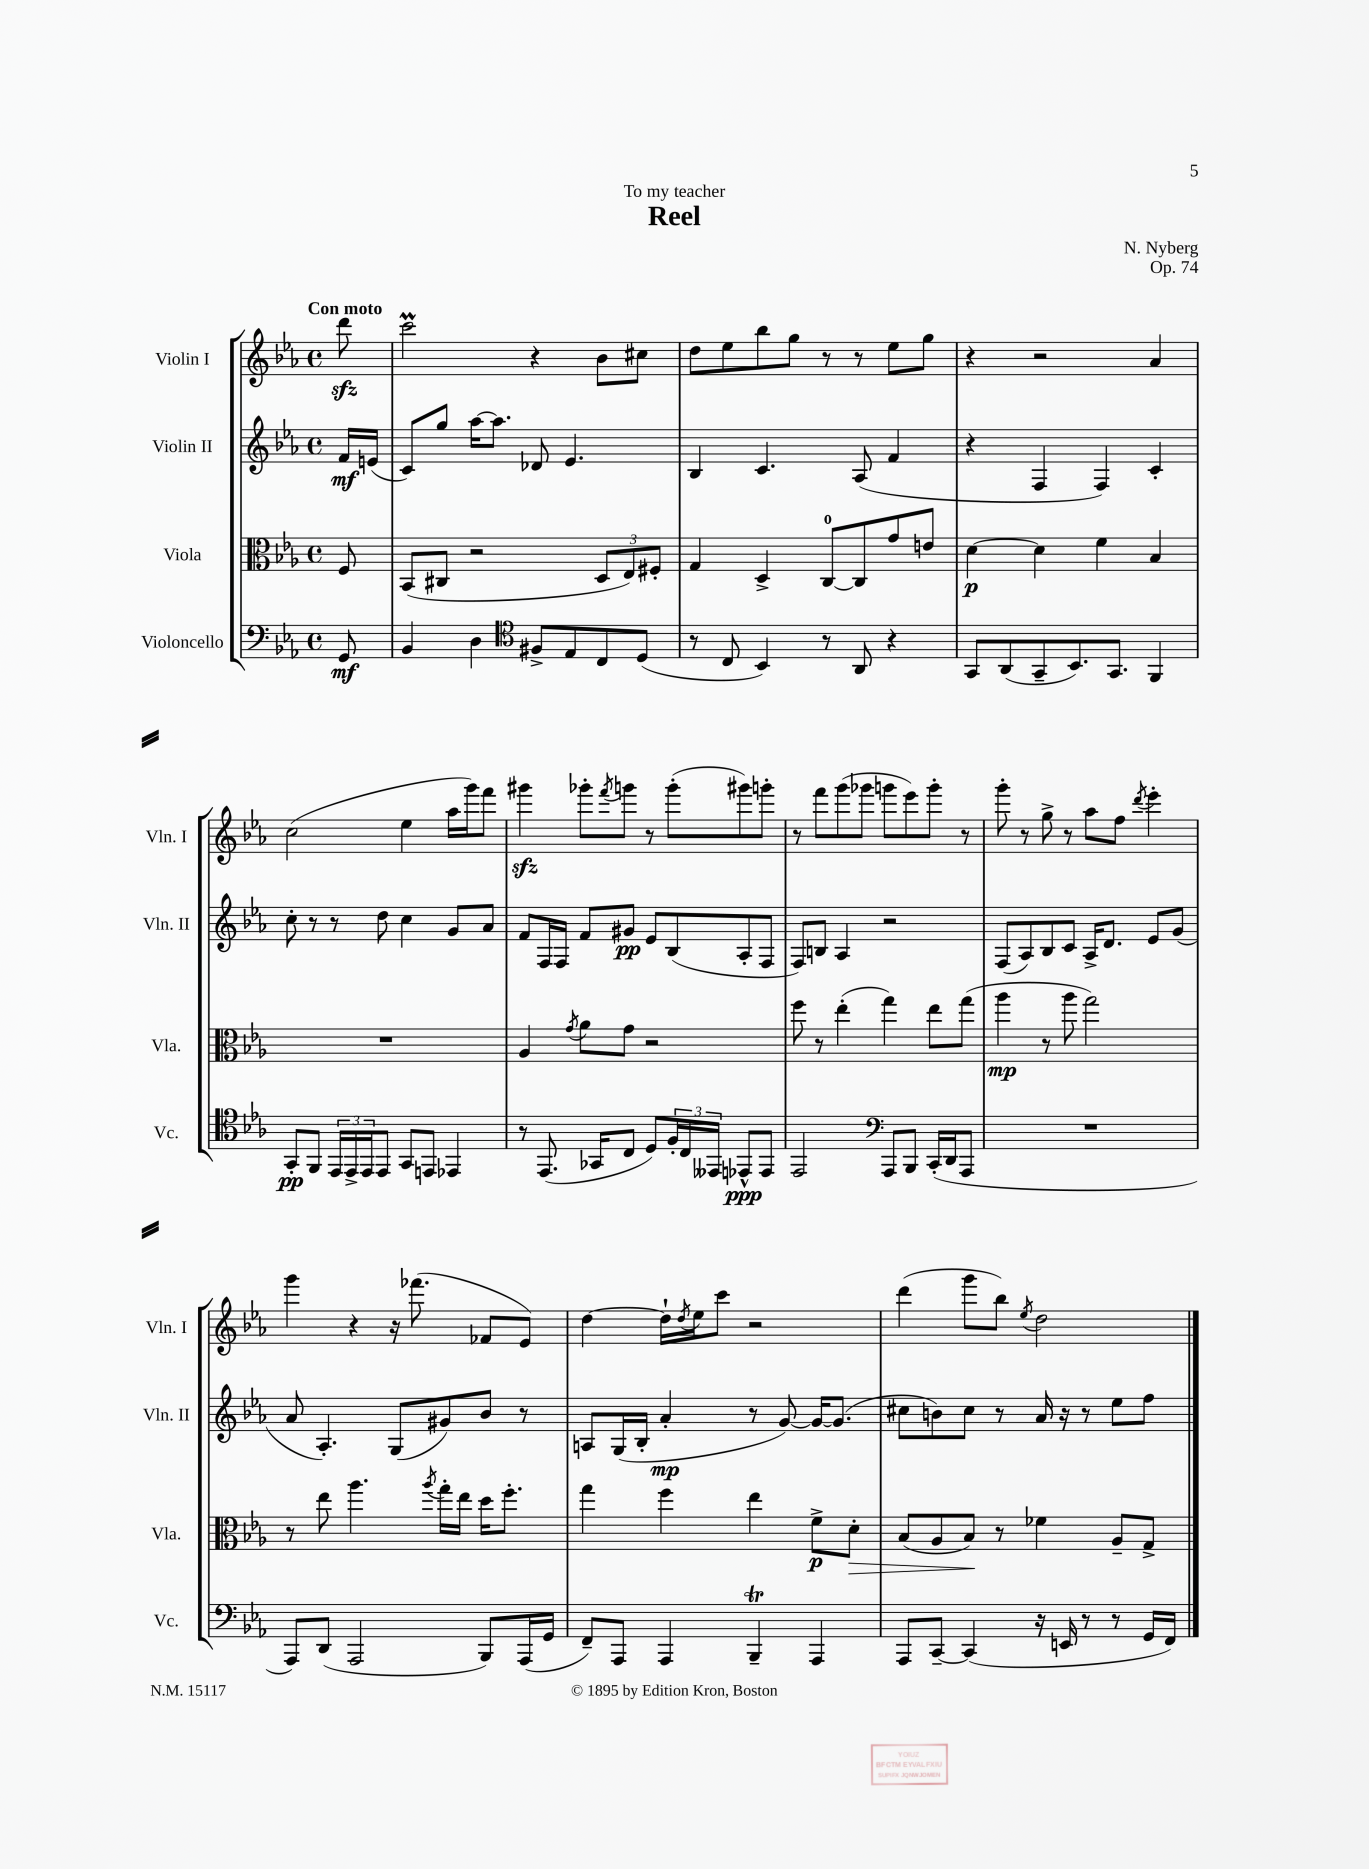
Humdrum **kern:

**kern	**kern	**kern	**kern
*staff4	*staff3	*staff2	*staff1
*clefF4	*clefC3	*clefG2	*clefG2
*k[b-e-a-]	*k[b-e-a-]	*k[b-e-a-]	*k[b-e-a-]
*M4/4	*M4/4	*M4/4	*M4/4
*met(c)	*met(c)	*met(c)	*met(c)
8GG	8F	16f	8ddd
.	.	(16e	.
=	=	=	=
4BB-	(8BB-	8c)	2ccc
.	8C#	8gg	.
4D	2r	[16aa-	.
.	.	8.aa-]	.
*clefC4	*	*	*
8F#^	.	8d-	4r
8E-	.	4.e-	.
8C	12D	.	8b-
.	12E-)	.	.
(8D	.	.	8cc#
.	12F#'	.	.
=	=	=	=
8r	4G	4B-	8dd
8C	.	.	8ee-
4BB-)	4D^	4.c	8bb-
.	.	.	8gg
8r	[8C	.	8r
8AA-	8C]	(8A-	8r
4r	8g	4f	8ee-
.	8e	.	8gg
=	=	=	=
8GG	[4d	4r	4r
(8AA-	.	.	.
8GG~	4d]	4F	2r
8.BB-)	.	.	.
.	4f	4F)	.
8.GG	.	.	.
4FF	4B-	4c'	4a-
=	=	=	=
8GG'	1r	8cc'	(2cc
8FF	.	8r	.
24EE-	.	8r	.
24EE-^	.	.	.
24EE-	.	.	.
8EE-	.	8dd	.
8GG	.	4cc	4ee-
8EE	.	.	.
4EE-	.	8g	16aa-
.	.	.	16ggg)
.	.	8a-	8fff
=	=	=	=
8r	4A-	8f	4ggg#
(8.EE-	.	16F	.
.	.	16F	.
.	8qg	.	.
.	8a-	8f	8ggg-'
16GG-	.	.	.
.	.	.	8qfff
8C	8g	8g#	8ggg
8D)	2r	8e-	8r
24F'	.	(8B-	(8ggg'
24C	.	.	.
24EE--	.	.	.
8EE-^^	.	8A-'	8ggg#)
8EE-	.	8F	8ggg'
=	=	=	=
2EE-	8ff	8F)	8r
.	8r	8B	8fff
.	(4ee-'	4A-	(8ggg
.	.	.	8ggg-
*clefF4	*	*	*
8AAA-	4gg)	2r	8ggg
8BBB-	.	.	8eee-)
(16CC'	8ee-	.	8ggg'
16DD	.	.	.
8AAA-	(8gg	.	8r
=	=	=	=
1r	4aa-	(8F	8ggg'
.	.	8A-)	8r
.	8r	8B-	8gg^
.	8aa-	8c	8r
.	2gg)	16A-^	8aa-
.	.	8.d	.
.	.	.	8ff
.	.	.	8qddd
.	.	8e-	4eee-'
.	.	(8g	.
=	=	=	=
8AAA-)	8r	8a-	4ggg
(8DD	8ee-	4.A-')	.
2AAA-	4.aa-	.	4r
.	.	(8G	16r
.	.	.	(8.fff-
.	8qaa-	.	.
.	16gg'	8g#)	.
.	16ee-	.	.
8BBB-)	16dd	8b-	8f-
.	8.ff'	.	.
(16AAA-	.	8r	8e-)
16GG	.	.	.
=	=	=	=
8FF~)	4gg	8A	[4dd
8AAA-	.	(16G	.
.	.	16B-'	.
4AAA-	4ff	4a-'	16dd`]
.	.	.	8qdd
.	.	.	16ee-
.	.	.	8ccc
4BBB-~	4ee-	8r	2r
.	.	[8g)	.
4AAA-	8f^	16g_	.
.	.	(8.g]	.
.	8d'	.	.
=	=	=	=
8AAA-	(8B-	8cc#	(4ddd
[8CC~	8A-	8b)	.
(4CC]	8B-)	8cc#	8ggg
.	8r	8r	8bb-)
.	.	.	8qee-
16r	4f-	16a-	2dd
16EE	.	16r	.
8r	.	8r	.
8r	8A-~	8ee-	.
16GG	8G^	8ff	.
16FF)	.	.	.
==	==	==	==
*-	*-	*-	*-
